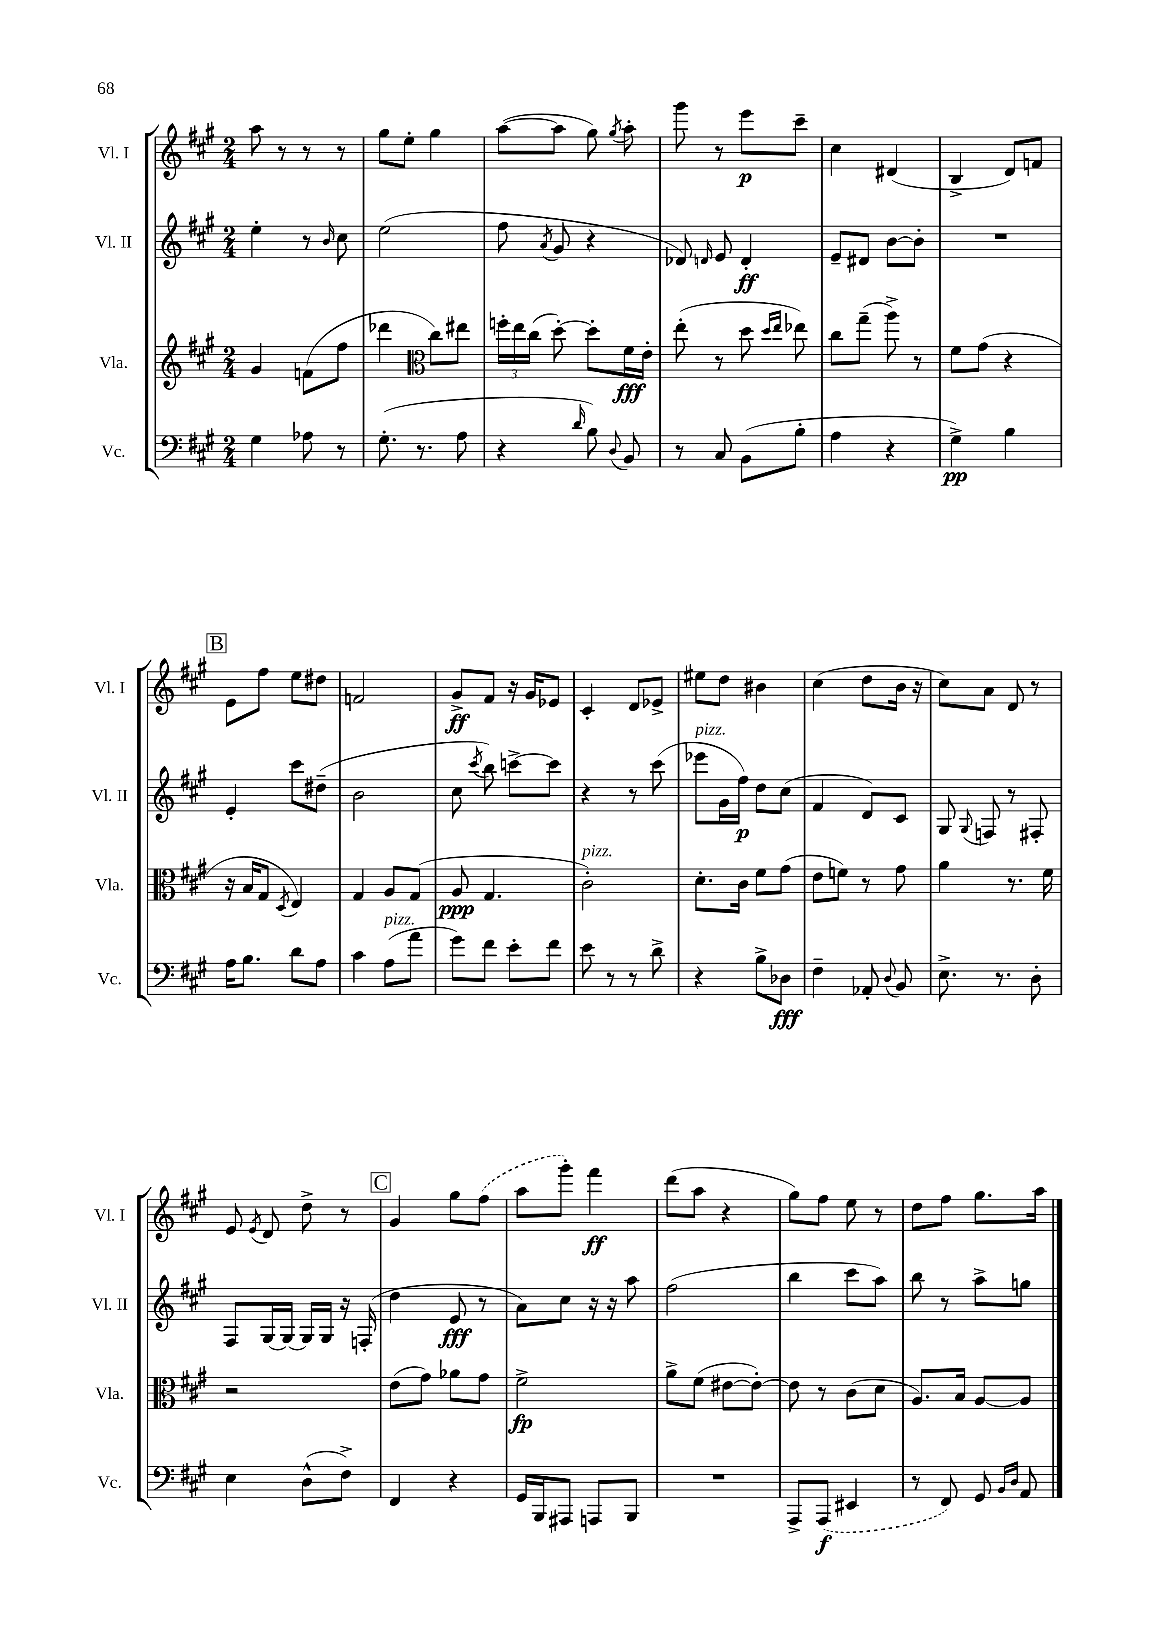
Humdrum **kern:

**kern	**kern	**kern	**kern
*staff4	*staff3	*staff2	*staff1
*clefF4	*clefG2	*clefG2	*clefG2
*k[f#c#g#]	*k[f#c#g#]	*k[f#c#g#]	*k[f#c#g#]
*M2/4	*M2/4	*M2/4	*M2/4
4G#\	4g#/	4ee'\	8aa\
.	.	.	8r
8A-\	(8f\L	8r	8r
.	.	16qqb/	.
8r	8ff#\J	8cc#\	8r
=	=	=	=
(8.G#'\	4ddd-\	(2ee\	8gg#\L
.	.	.	8ee'\J
8.r	.	.	.
*	*clefC3	*	*
.	8cc#\L)	.	4gg#\
8A\	8ee#\J	.	.
=	=	=	=
4r	24ff'\LL	8ff#\	([8aa\L
.	24ee\	.	.
.	(24cc#\JJ	.	.
.	.	8qa/	.
.	[8dd'\)	8g#/	8aa\]J
16qqd/	.	.	.
8B\)	8dd'\]L	4r	8gg#\)
8qqD/	.	.	8qgg#/
8BB/	16f#\L	.	8aa'\
.	16e'\JJ	.	.
=	=	=	=
8r	(8ee'\	8d-/)	8ggg#\
.	.	16qqd/	.
8C#/	8r	8e/	8r
(8BB\L	8dd\	4d'/	8eee\L
.	16qqdd/LL	.	.
.	16qqee/JJ	.	.
8B'\J	8ee-\)	.	8ccc#~\J
=	=	=	=
4A\	8cc#\L	8e~/L	4cc#\
.	(8gg#~\J	8d#/J	.
4r	8aa^\)	[8b\L	(4d#/
.	8r	8b'\]J	.
=	=	=	=
4G#^\)	8f#\L	2r	4B^/
.	(8g#\J	.	.
4B\	4r	.	8d/L)
.	.	.	8f/J
=	=	=	=
16A\LK	16r	4e'/	8e\L
8.B\J	16B/LK	.	.
.	8G#/J	.	8ff#\J
.	8qD/	.	.
8d\L	4E/)	8ccc#\L	8ee\L
8A\J	.	(8dd#~\J	8dd#\J
=	=	=	=
4c#\	4G#/	2b\	2f/
(8A\L	8A/L	.	.
8a\J	(8G#/J	.	.
=	=	=	=
8g#\L)	8A/	8cc#\	8g#^/L
.	.	8qccc#/	.
8f#\J	4.G#/	8bb\)	8f#/J
8e'\L	.	[8ccc^\L	16r
.	.	.	16g#/LK
8f#\J	.	8ccc\]J	8e-/J
=	=	=	=
8e\	2c#'\)	4r	4c#'/
8r	.	.	.
8r	.	8r	8d/L
8d^\	.	(8ccc#\	8e-^/J
=	=	=	=
4r	8.d'\L	8eee-\L	8ee#\L
.	.	16g#\L	8dd\J
.	16c#\Jk	16ff#\JJ)	.
8B^\L	8f#\L	8dd\L	4b#\
8D-\J	(8g#\J	(8cc#\J	.
=	=	=	=
4F#~\	8e\L	4f#/	(4cc#\
.	8f\J)	.	.
8AA-'/	8r	8d/L)	8dd\L
8qqD/	.	.	.
8BB/	8g#\	8c#/J	16b\Jk
.	.	.	16r
=	=	=	=
8.E^\	4a\	8G#/	8cc#\L)
.	.	8qqG#/	.
.	.	8F/	8a\J
8.r	.	.	.
.	8.r	8r	8d/
8D'\	.	8F#'/	8r
.	16f#\	.	.
=	=	=	=
4E\	2r	8F#/L	8e/
.	.	.	8qe/
.	.	[16G#/L	8d/
.	.	16G#/_JJ	.
(8D^^\L	.	16G#/]LL	8dd^\
.	.	16G#/JJ	.
8F#^\J)	.	16r	8r
.	.	(16F'/	.
=	=	=	=
4FF#/	(8e\L	4dd\	4g#/
.	8g#\J)	.	.
4r	8a-\L	8e/	8gg#\L
.	8g#\J	8r	(8ff#\J
=	=	=	=
16GG#/LL	2f#^\	8a\L)	8aa\L
16BBB/J	.	.	.
8AAA#/J	.	8cc#\J	8ggg#'\J)
8AAA/L	.	16r	4fff#\
.	.	16r	.
8BBB/J	.	8aa\	.
=	=	=	=
2r	8a^\L	(2ff#\	(8ddd\L
.	(8f#\J	.	8aa\J
.	[8e#\L	.	4r
.	8e#'\_J)	.	.
=	=	=	=
8AAA^/L	8e#\]	4bb\	8gg#\L)
(8AAA/J	8r	.	8ff#\J
4EE#/	(8c#\L	8ccc#\L	8ee\
.	8d\J	8aa\J)	8r
=	=	=	=
8r	8.A/L)	8bb\	8dd\L
8FF#/)	.	8r	8ff#\J
.	16B/Jk	.	.
8GG#/	[8A/L	8aa^\L	8.gg#\L
16qqBB/LL	.	.	.
16qqD/JJ	.	.	.
8AA/	8A/]J	8gg\J	.
.	.	.	16aa\Jk
==	==	==	==
*-	*-	*-	*-
